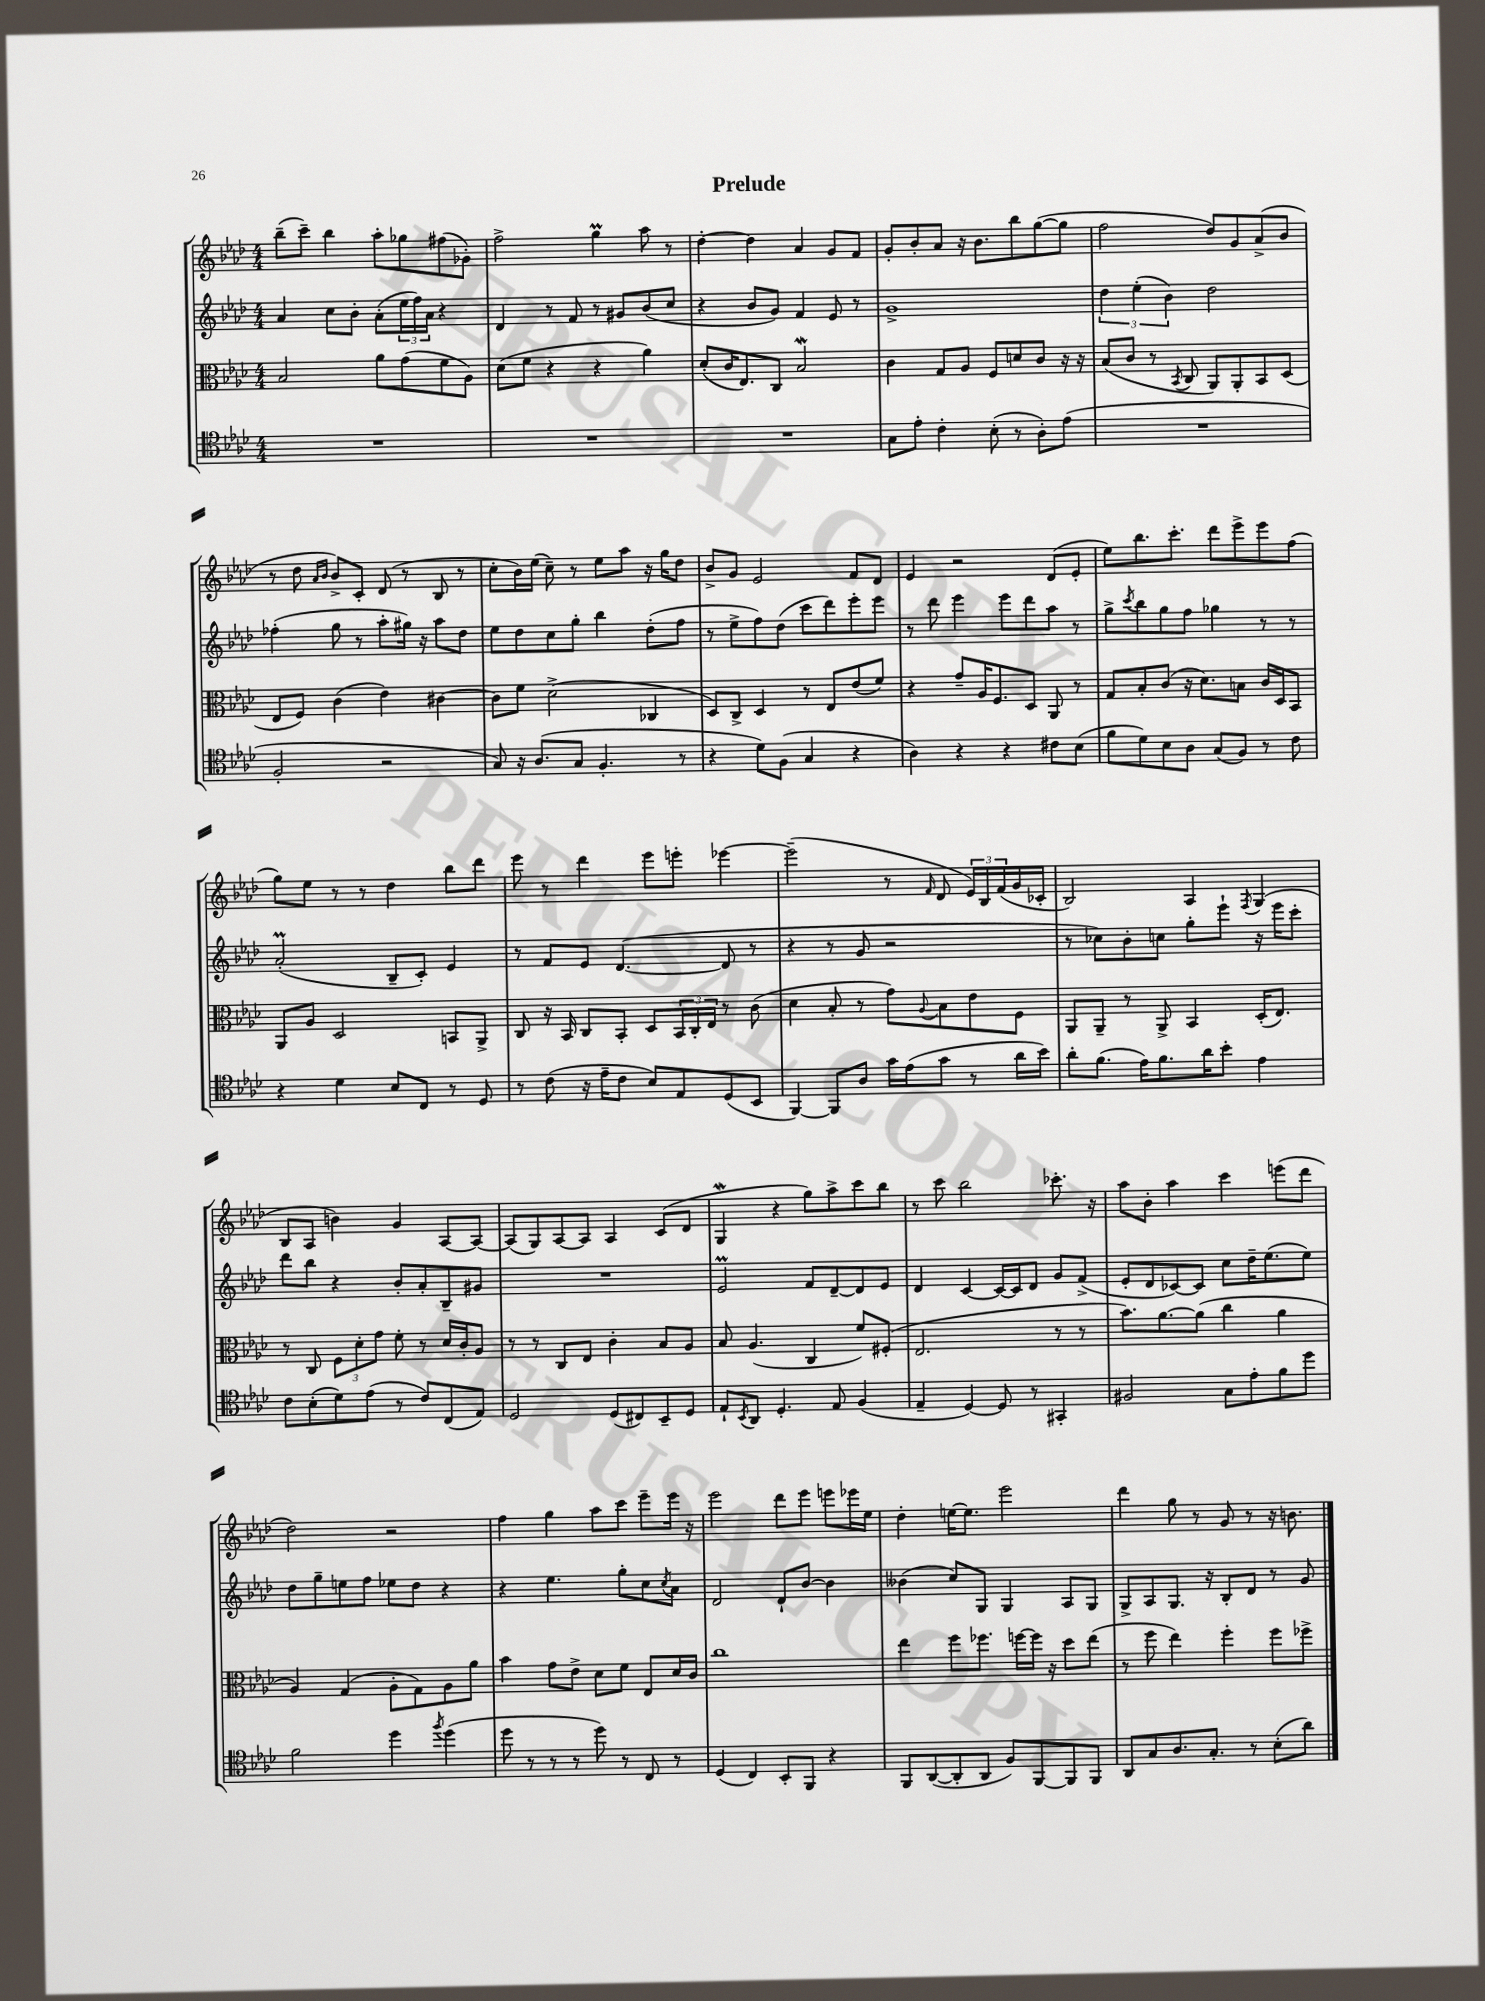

**kern	**kern	**kern	**kern
*staff4	*staff3	*staff2	*staff1
*clefC4	*clefC3	*clefG2	*clefG2
*k[b-e-a-d-]	*k[b-e-a-d-]	*k[b-e-a-d-]	*k[b-e-a-d-]
*M4/4	*M4/4	*M4/4	*M4/4
1r	2B-	4a-	(8bb-~
.	.	.	8ccc~)
.	.	8cc	4bb-
.	.	8b-'	.
.	8a-	(8a-'	8aa-'
.	(8g	24ee-	8gg-
.	.	24ff)	.
.	.	24a-	.
.	8f	4r	(8ff#
.	8A-)	.	8g-')
=	=	=	=
1r	(8d-	4d-	2ff^
.	8f	.	.
.	4r	8r	.
.	.	8f	.
.	4r	8r	4gg
.	.	8g#	.
.	4a-)	(8b-	8aa-
.	.	8cc	8r
=	=	=	=
1r	(8d-'	4r	[4dd-'
.	16c	.	.
.	8.E-)	.	.
.	.	8b-	4dd-]
.	8C	8g)	.
.	2B-	4f	4a-
.	.	8e-	8g
.	.	8r	8f
=	=	=	=
8G	4c	1g^	8g'
8e-'	.	.	8b-'
4c'	8G	.	8a-
.	8A-	.	16r
.	.	.	8.b-
(8B-'	8F	.	.
8r	8d	.	8bb-
8A-')	8c	.	([8gg
(8e-	16r	.	8gg]
.	16r	.	.
=	=	=	=
1r	(8B-	6dd-	2ff
.	8c	.	.
.	.	(6ee-'	.
.	8r	.	.
.	.	6b-)	.
.	8qBB-	.	.
.	8C	.	.
.	8AA-)	2dd-	8dd-)
.	8AA-'	.	8g
.	8BB-	.	(8a-^
.	(8D-	.	8b-
=	=	=	=
2F'	8E-	(4ff-'	8r
.	8F)	.	8dd-
.	.	.	16qqa-
.	.	.	16qqb-
.	(4c	8gg	8b-^)
.	.	8r	8c'
2r	4e-)	8aa-'	(8d-
.	.	16gg#)	8r
.	.	16r	.
.	[4c#	8aa-	8B-
.	.	8dd-	8r
=	=	=	=
8G)	8c#]	8ee-	8cc'
16r	8f	8dd-	16b-)
(8.A-	.	.	(16ee-
.	(2d-^	8cc	8cc~)
8G	.	8gg'	8r
4.F'	.	4bb-	8ee-
.	.	.	8aa-
.	4C-	(8dd-'	16r
.	.	.	16gg
8r	.	8ff	8dd-
=	=	=	=
4r	8D-)	8r	8b-^
.	8C^	8ee-^	8g
8d-)	4D-	8ff)	2e-
(8F	.	(8dd-	.
4G	8r	8ccc	.
.	8E-	8ddd-)	.
4r	(8e-	8eee-'	8f
.	8f)	8eee-	8d-
=	=	=	=
4A-)	4r	8r	4e-
.	.	8ddd-	.
4r	8g~	4eee-	2r
.	16A-	.	.
.	8.F	.	.
4r	.	8eee-	.
.	8D-	8ddd-	.
8c#	8AA-	8aa-	(8d-
(8B-	8r	8r	8e-'
=	=	=	=
8f	8G	8gg^	8ee-)
.	.	8qccc	.
8d-)	8B-'	8bb-	8.bb-
8B-	(8c	8gg	.
.	.	.	8.ccc'
8A-	16r	8ff	.
.	8.d-)	.	.
(8G	.	4gg-	8ddd-
8F)	8B	.	8eee-^
8r	16c	8r	8eee-
.	16D-	.	.
8c	8BB-	8r	(8ff
=	=	=	=
4r	8AA-	(2a-'	8gg)
.	8A-	.	8ee-
4d-	2D-	.	8r
.	.	.	8r
8B-	.	8B-~	4dd-
8C	.	8c')	.
8r	8BB	4e-	8bb-
8D-	8AA-^	.	8ddd-
=	=	=	=
8r	8C	8r	8eee-
(8c	16r	8f	8r
.	16BB-	.	.
16r	8C	8e-	4ddd-
16e-~	.	.	.
8c	8BB-'	([4.d-	.
8B-)	8D-	.	8eee-
8E-	24BB-	.	8eee'
.	24C'	.	.
.	24E-	.	.
(8D-	8r	8d-]	[4eee-
8BB-	(8c	8r	.
=	=	=	=
[4FF)	4d-	4r	(2eee-~]
8FF]	8B-'	8r	.
8A-	8r	8g	.
16g	8g)	2r	8r
(16e-	.	.	.
.	8qqA-	.	16qqf
8g	8B-	.	8d-
8r	8e-	.	24e-)
.	.	.	24B-
.	.	.	(24f
16a-	8F	.	16g
16b-)	.	.	16c-'
=	=	=	=
8a-'	8AA-	8r	2B-)
(8.f	8AA-~	8cc-)	.
.	8r	8b-'	.
16e-)	.	.	.
8.f	8AA-^	8cc	.
.	4BB-	8gg'	4A-
16a-	.	.	.
8b-'	.	8eee-`	.
.	.	.	8qF
4e-	(16D-'	16r	(4G
.	8.E-)	16eee-	.
.	.	8ccc'	.
=	=	=	=
8c	8r	8ddd-	8B-
(8B-'	8C	8bb-	8A-
8d-)	12F	4r	4b)
.	12d-'	.	.
(8e-	.	.	.
.	12g	.	.
8r	8f'	8b-'	4g
8c)	8r	8a-'	.
(8C	16d-	8B-~	[8A-
.	16c'	.	.
8E-)	8A-	8g#	8A-_
=	=	=	=
2D-	8r	1r	(8A-]
.	8r	.	8G)
.	8C	.	[8A-
.	8E-	.	8A-]
(8D-	4c'	.	4A-
8C#)	.	.	.
8BB-~	8B-	.	(8c
8D-	8A-	.	8d-
=	=	=	=
8E-`	8B-	2e-	4G
8qBB-	.	.	.
8AA-	(4.A-	.	.
4.D-'	.	.	4r
.	4C	8f	8gg)
8E-	.	[8d-~	8aa-^
(4F	8f)	8d-]	8ccc
.	(8F#'	8e-	8bb-
=	=	=	=
4E-~	2.E-	4d-	8r
.	.	.	8ccc
[4D-)	.	[4c	2bb-
8D-]	.	16c_	.
.	.	16c]	.
8r	.	8d-	.
4GG#'	8r	8g	8.ccc-'
.	8r	(8f^	.
.	.	.	16r
=	=	=	=
2F#	8.b-)	8e-'	8aa-
.	.	8d-	8b-'
.	[8.a-	.	.
.	.	[8c-)	4aa-
.	(8a-]	8c-]	.
8G	4cc	8cc	4ccc
8e-'	.	16dd-~	.
.	.	(8.ee-	.
8f	4a-	.	(8eee
8dd-	.	8ee-)	8ddd-
=	=	=	=
2f	4A-)	8dd-	2dd-)
.	.	8gg~	.
.	(4G	8ee	.
.	.	8ff	.
4dd-	8A-'	8ee-	2r
.	8G)	8dd-	.
8qff	.	.	.
(4dd-	8A-	4r	.
.	8a-	.	.
=	=	=	=
8dd-	4b-	4r	4ff
8r	.	.	.
8r	8g	4.ee-	4gg
8r	8e-^	.	.
8dd-)	8d-	.	8aa-
8r	8f	8gg'	8ccc
8C	8E-	8cc	8eee-~
.	.	8qcc	.
8r	16d-	8a-	16eee-
.	16c	.	16r
=	=	=	=
(4D-	1cc	2d-	2eee-
4C)	.	.	.
8BB-'	.	8d-`	8ddd-
8FF	.	[8b-	8eee-
4r	.	4b-]	8eee
.	.	.	16eee-
.	.	.	16ee-
=	=	=	=
8FF	4ee-	(4b--	4dd-'
([8AA-	.	.	.
8AA-']	8ff	8cc)	[16ee
.	.	.	8.ee]
8AA-	8.ff-	8G	.
8F)	.	4G	2eee-
.	[16ff	.	.
[8FF	16ff]	.	.
.	16r	.	.
8FF]	8dd-	8A-	.
8FF	(8ee-	8G	.
=	=	=	=
8AA-	8r	8G^	4ddd-
8G	8ff	8A-	.
8.A-	4ee-)	8.G	8gg
.	.	.	8r
8.G'	.	16r	.
.	4ff'	8B-'	8g
8r	.	8d-	8r
(8B-'	8ff	8r	16r
.	.	.	8.b
8a-)	8ff-^	8g	.
==	==	==	==
*-	*-	*-	*-
